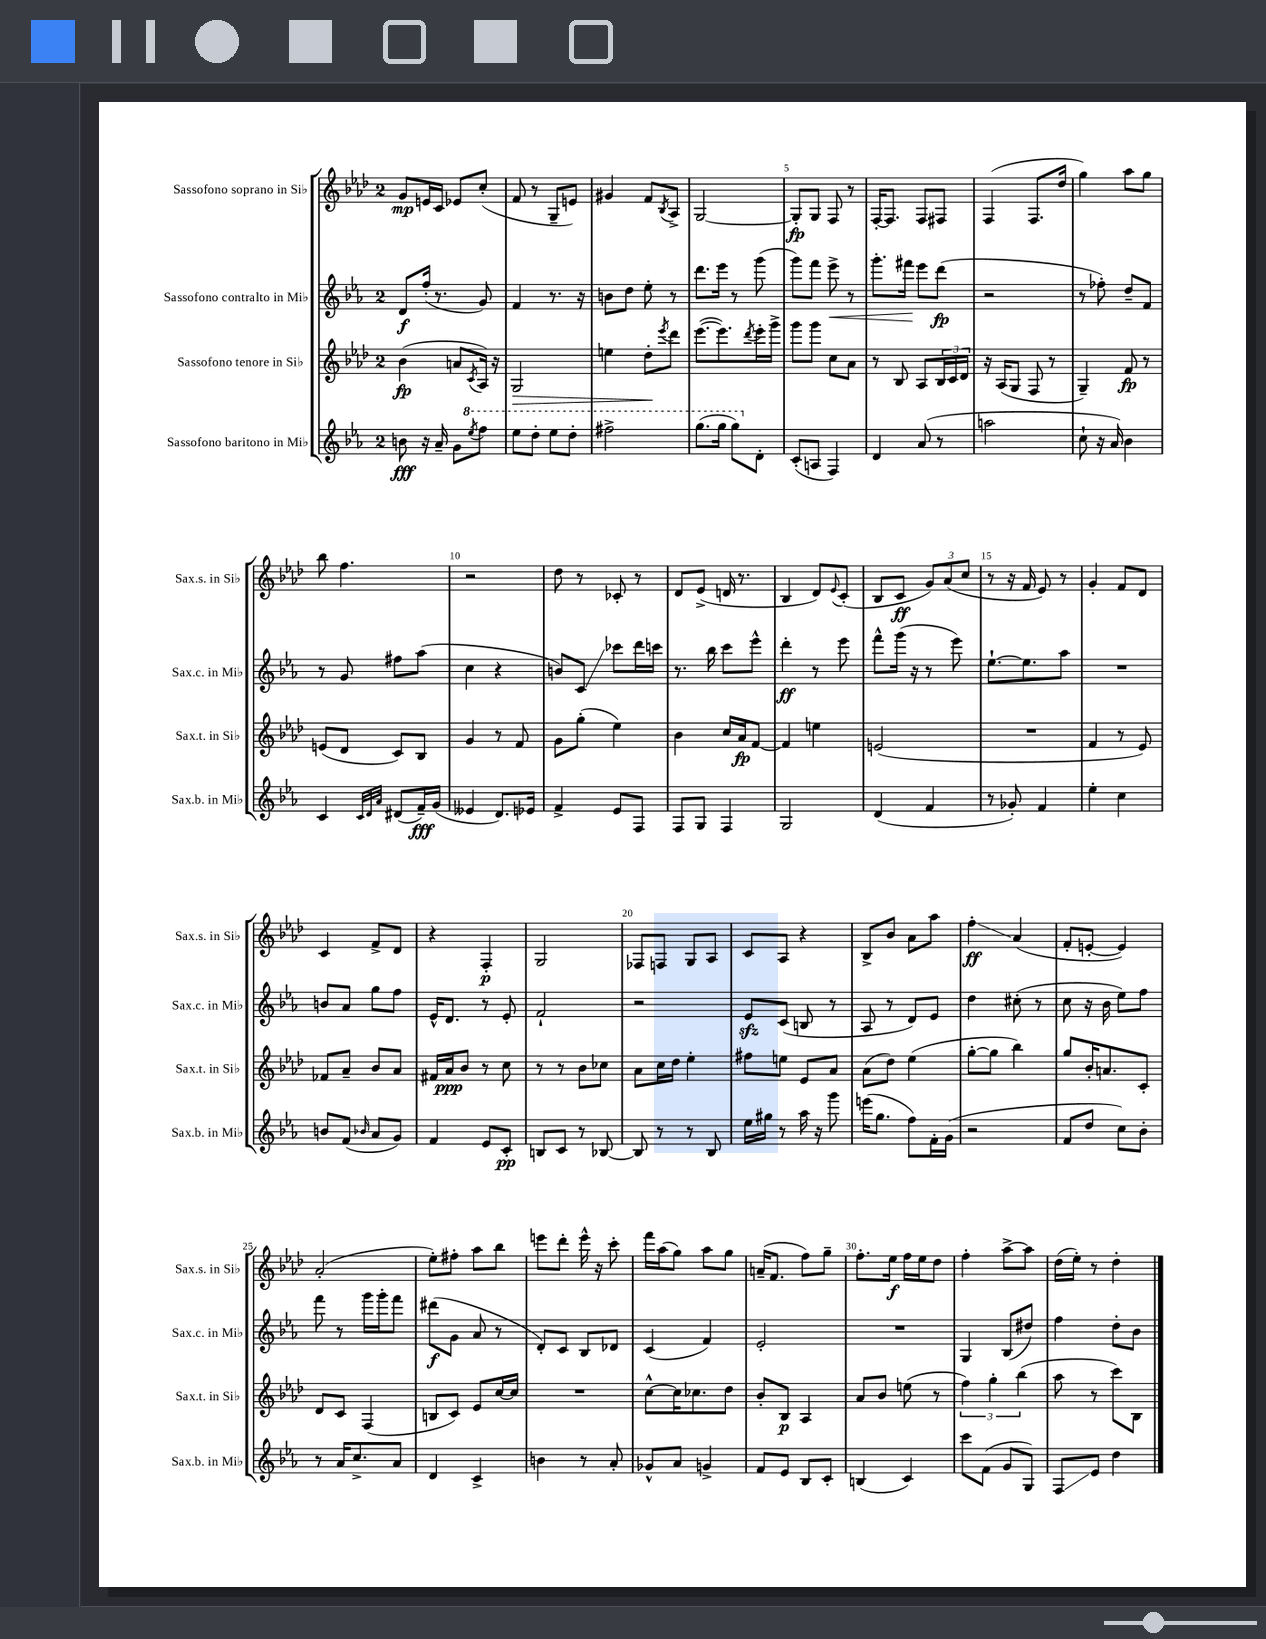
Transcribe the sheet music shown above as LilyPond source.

<<
\new StaffGroup <<
\new Staff = "s0" \with { instrumentName = "Sassofono soprano in Sib" shortInstrumentName = "Sax.s. in Sib" } {
    \clef treble \key aes \major \once \override Staff.TimeSignature.style = #'single-digit \time 2/4
    g'8\mp e'16 c'16 ees'8 c''8-.( |
    f'8 r8 g8-- e'8) |
    gis'4 f'8 \acciaccatura { bes8 } aes8-> |
    g2~ |
    g8-.\fp g8 f8 r8 |
    f16~-. f8. f8 fis8 |
    f4( f8. des''16 |
    g''4) aes''8 g''8 |
    bes''8 f''4. |
    r2 |
    des''8 r8 ces'8-. r8 |
    des'8 ees'8->( d'16 r8. |
    bes4 des'8) \appoggiatura { ees'8 } c'8-.( |
    bes8 c'8\ff \tuplet 3/2 { g'8) aes'8( c''8 } |
    r8 r16 f'16 ees'8) r8 |
    g'4-. f'8 des'8 |
    c'4 f'8-> des'8 |
    r4 f4-.\p |
    g2 |
    fes8 f8 g8 aes8 |
    c'8 aes8 r4 |
    bes8-> bes'8 aes'8 aes''8 |
    f''4-.\glissando\ff aes'4( |
    f'8-. e'8~-. e'4) |
    aes'2-.( |
    ees''8-.) fis''8-. aes''8 bes''8 |
    e'''8 des'''8-. e'''16-^ r16 c'''8-. |
    f'''16 aes''16( g''8) aes''8 g''8 |
    a'16--( f'8. f''8) g''8-- |
    f''8.-. ees''16\f f''16 ees''16 des''8 |
    f''4-. aes''8~-> aes''8 |
    des''16( ees''16-.) r8 des''4-. \bar "|." |
}
\new Staff = "s1" \with { instrumentName = "Sassofono contralto in Mib" shortInstrumentName = "Sax.c. in Mib" } {
    \clef treble \key ees \major \once \override Staff.TimeSignature.style = #'single-digit \time 2/4
    d'8\f f''16-.( r8. g'8) |
    f'4 r8. r16 |
    b'8 d''8 ees''8-. r8 |
    d'''8. ees'''16 r8 g'''8( |
    g'''8) f'''8 ees'''8->\< r8 |
    g'''8.-. fis'''16\! ees'''8 d'''8\fp( |
    r2 |
    r8 fes''8-.) d''8-- f'8 |
    r8 g'8 fis''8 aes''8( |
    c''4 r4 |
    b'8) c'8\glissando ces'''8 d'''16 c'''16 |
    r8. bes''16 c'''8 ees'''8-^ |
    d'''4-.\ff r8 ees'''8 |
    f'''8-^ g'''16( r16 r8 ees'''8) |
    ees''8.~-! ees''8. aes''8 |
    R2 |
    b'8 aes'8 g''8 f''8 |
    ees'16-^ d'8. r8 ees'8-. |
    f'2-! |
    r2 |
    ees'8\sfz c'8( b8 r8 |
    aes8 r8 d'8) ees'8 |
    d''4 cis''8-.( r8 |
    c''8 r16 bes'16 ees''8) f''8 |
    f'''8 r8 g'''16 g'''16-. f'''8 |
    dis'''8\f( g'8 aes'8 r8 |
    d'8-.) c'8 bes8 des'8 |
    c'4( f'4) |
    ees'2-. |
    R2 |
    g4 bes8( dis''8) |
    f''4 d''8-. bes'8 \bar "|." |
}
\new Staff = "s2" \with { instrumentName = "Sassofono tenore in Sib" shortInstrumentName = "Sax.t. in Sib" } {
    \clef treble \key aes \major \once \override Staff.TimeSignature.style = #'single-digit \time 2/4
    bes'4\fp( a'8 \acciaccatura { c'8 } aes16) r16 |
    g2\> |
    e''4 des''8-.\! \acciaccatura { ees'''8 } des'''8 |
    ees'''8.~( ees'''8.) \acciaccatura { des'''8 } ees'''16-. g'''16-> |
    g'''8 g'''8 c''8 aes'8 |
    r8 bes8 aes8 \tuplet 3/2 { bes16 c'16 des'16 } |
    r16 aes16( g8 f8 r8 |
    g4--) f'8\fp r8 |
    e'8( des'8 c'8) bes8 |
    g'4 r8 f'8 |
    g'8 g''8-.( ees''4) |
    bes'4 c''16 aes'16\fp f'8~ |
    f'4 e''4 |
    e'2( |
    R2 |
    f'4 r8 ees'8) |
    fes'8 aes'8-- bes'8 aes'8 |
    fis'16 aes'16\ppp bes'8 r8 c''8 |
    r8 r8 bes'8 ces''8 |
    aes'8 c''16 des''16 ees''4-. |
    fis''8 e''8 ees'8 aes'8 |
    aes'8( des''8) ees''4( |
    g''8~-. g''8 bes''4) |
    g''8 bes'16-. a'8. c'8-. |
    des'8 c'8 f4( |
    b8 c'8) ees'8 c''16~ c''16 |
    R2 |
    c''8~-^ c''16 ces''8. des''8 |
    bes'8-. bes8\p aes4 |
    aes'8 bes'8 e''8( r8 |
    \tuplet 3/2 { f''4) g''4-. bes''4( } |
    aes''8 r8 c'''8) bes8 \bar "|." |
}
\new Staff = "s3" \with { instrumentName = "Sassofono baritono in Mib" shortInstrumentName = "Sax.b. in Mib" } {
    \clef treble \key ees \major \once \override Staff.TimeSignature.style = #'single-digit \time 2/4
    b'8\fff r16 aes'16-- g'8 \ottava #1 \acciaccatura { ees'''8 } f'''8 |
    ees'''8 d'''8-. ees'''8 d'''8-. |
    fis'''2-> |
    g'''8.( g'''16 g'''8) \ottava #0 d'8-. |
    c'8-.( a8 f4) |
    d'4 aes'8( r8 |
    a''2 |
    c''8-! r16 aes'16) bes'4 |
    c'4 \grace { c'32 d'32 aes'32 } dis'8( f'16--\fff) g'16( |
    eeses'4 d'8.) ees'16 |
    f'4-> ees'8 f8 |
    f8 g8 f4 |
    g2 |
    d'4( f'4 |
    r8 ges'8-.) f'4 |
    ees''4-. c''4 |
    b'8 f'8( \grace { bes'16 } aes'8 g'8) |
    f'4 ees'8 c'8-.\pp |
    b8 c'8 r8 bes8~ |
    bes8 r8 r8 bes8 |
    ees''16 gis''16 r8 aes''16 r16 g'''8 |
    e'''16( g''8. f''8) f'16-. g'16( |
    r2 |
    f'8 d''8 c''8) bes'8-. |
    r8 aes'16 c''8.-> aes'8 |
    d'4 c'4-> |
    b'4 r8 aes'8-. |
    ges'8-^ aes'8 g'4-> |
    f'8 ees'8 bes8 c'8-. |
    b4( c'4) |
    c'''8 f'8( g'8 g8) |
    f8\glissando ees'8 d''4 \bar "|." |
}
>>
>>
\layout { \context { \Score \override BarNumber.break-visibility = ##(#f #t #t) barNumberVisibility = #(every-nth-bar-number-visible 5) } }
